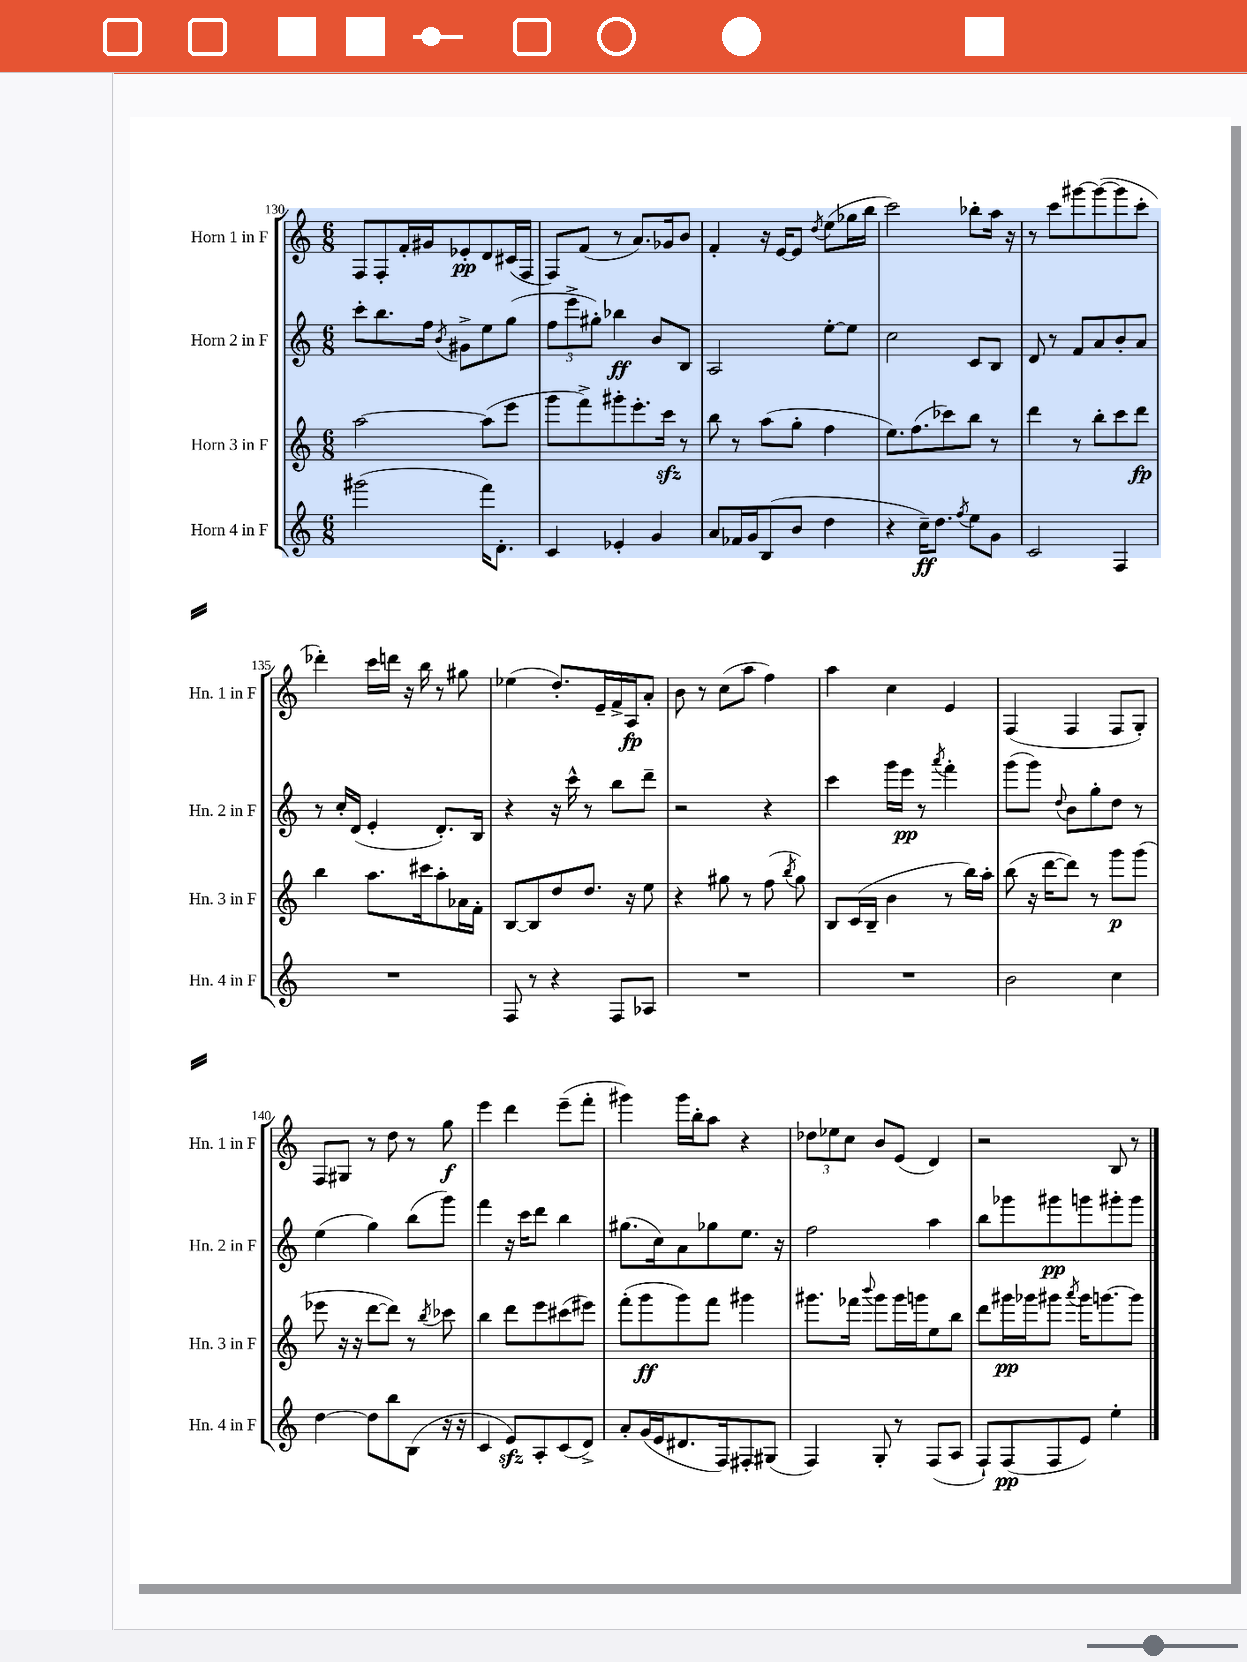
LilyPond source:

<<
\new StaffGroup <<
\new Staff = "s0" \with { instrumentName = "Horn 1 in F" shortInstrumentName = "Hn. 1 in F" } {
    \clef treble \key c \major \numericTimeSignature \time 6/8
    \autoBeamOff f8[ f8-. f'16-. gis'16 ees'8-.\pp d'8 cis'16( f16] |
    f8[) f'8]( r8 a'8.[) ges'16 b'8] |
    f'4-. r16 e'16[~ e'8] \acciaccatura { d''8 } e''8[( ges''16 b''16] |
    c'''2) bes''8[-. a''16] r16 |
    r8 c'''8[ gis'''8~ gis'''8~( gis'''8 c'''8]-. |
    des'''4-.) c'''16[ d'''16] r16 b''16 r8 gis''8 |
    ees''4( d''8.[-.) e'16-- f'16-> a16\fp a'8]-. |
    b'8 r8 c''8[( a''8] f''4) |
    a''4 c''4 e'4 |
    f4( f4 f8[ g8]-.) |
    f8[ gis8] r8 d''8 r8 g''8\f |
    e'''4 d'''4 e'''8[--( f'''8]-. |
    gis'''4) gis'''16[ b''16-. a''8] r4 |
    \tuplet 3/2 { des''8[ ees''8 c''8] } b'8[ e'8]( d'4) |
    r2 b8 r8 \bar "|." |
}
\new Staff = "s1" \with { instrumentName = "Horn 2 in F" shortInstrumentName = "Hn. 2 in F" } {
    \clef treble \key c \major \numericTimeSignature \time 6/8
    \autoBeamOff c'''8[-. b''8. f''16] \acciaccatura { b'8 } gis'8[-> e''8 g''8]( |
    \tuplet 3/2 { f''8[ e'''8-> gis''8]-.) } bes''4\ff b'8[ b8] |
    a2 e''8[~-. e''8] |
    c''2 c'8[ b8] |
    d'8 r8 f'8[ a'8 b'8-. a'8] |
    r8 c''16[-. d'16]( e'4-. d'8.[-.) b16] |
    r4 r16 c'''16-^ r8 b''8[ d'''8]-- |
    r2 r4 |
    c'''4 g'''16[ e'''16]\pp r8 \acciaccatura { a'''8 } f'''4-. |
    g'''8[( g'''8]) \appoggiatura { d''8 } b'8[ g''8-. d''8] r8 |
    e''4( g''4) b''8[( g'''8]) |
    f'''4 r16 c'''16[ d'''8] b''4 |
    gis''8.[( c''16) a'8 ges''8 e''8.] r16 |
    f''2 a''4 |
    b''8[ ges'''8 gis'''8\pp g'''8 gis'''8-. gis'''8] \bar "|." |
}
\new Staff = "s2" \with { instrumentName = "Horn 3 in F" shortInstrumentName = "Hn. 3 in F" } {
    \clef treble \key c \major \numericTimeSignature \time 6/8
    \autoBeamOff a''2~ a''8[( e'''8] |
    g'''8[ f'''8->) gis'''8-. e'''8.-. c'''16]\sfz r8 |
    b''8 r8 a''8[( g''8]-. f''4 |
    e''8.[) f''8.( ces'''8) b''8] r8 |
    d'''4 r8 b''8[-. c'''8 d'''8]\fp |
    b''4 a''8.[ cis'''16 a''8-. aes'16 f'16]-. |
    b8[~ b8 d''8 d''8.] r16 e''8 |
    r4 gis''8 r8 f''8( \acciaccatura { b''8 } gis''8) |
    b8[ c'16( b16]-- b'4 r8 b''16[) a''16]-. |
    b''8( r16 d'''16[~ d'''8]) r8 g'''8[\p g'''8]( |
    ees'''8 r16 r16 d'''8[~ d'''8]) r8 \acciaccatura { b''8 } ces'''8 |
    b''4 d'''8[ e'''8 cis'''8( eis'''8]) |
    f'''8[-.( g'''8\ff g'''8) f'''8] gis'''4 |
    gis'''8.[ fes'''16] \appoggiatura { b'''8 } gis'''8[ gis'''16 g'''16 e''8 b''8] |
    d'''8[ gis'''16\pp ges'''16 gis'''8] \acciaccatura { a'''8 } gis'''16[ g'''8.~ g'''8] \bar "|." |
}
\new Staff = "s3" \with { instrumentName = "Horn 4 in F" shortInstrumentName = "Hn. 4 in F" } {
    \clef treble \key c \major \numericTimeSignature \time 6/8
    \autoBeamOff gis'''2( f'''16[) d'8.]-. |
    c'4 ees'4-. g'4 |
    a'8[ fes'16 g'16 b8( b'8] d''4 |
    r4 c''16[--\ff) d''8.] \acciaccatura { f''8 } e''8[ g'8] |
    c'2 f4 |
    R2. |
    f8 r8 r4 f8[ aes8] |
    R2. |
    R2. |
    b'2 c''4 |
    d''4~ d''8[ b''8 b8]( r16 r16 |
    c'4 e'8[\sfz) a8-. c'8( d'8]->) |
    a'8[-. g'16( e'16 dis'8. f16) fis8-. gis8]( |
    f4) g8-. r8 f8[( a8] |
    f8[-!) f8\pp( f8 e'8]) e''4-. \bar "|." |
}
>>
>>
\layout { \context { \Score currentBarNumber = #130 } }
